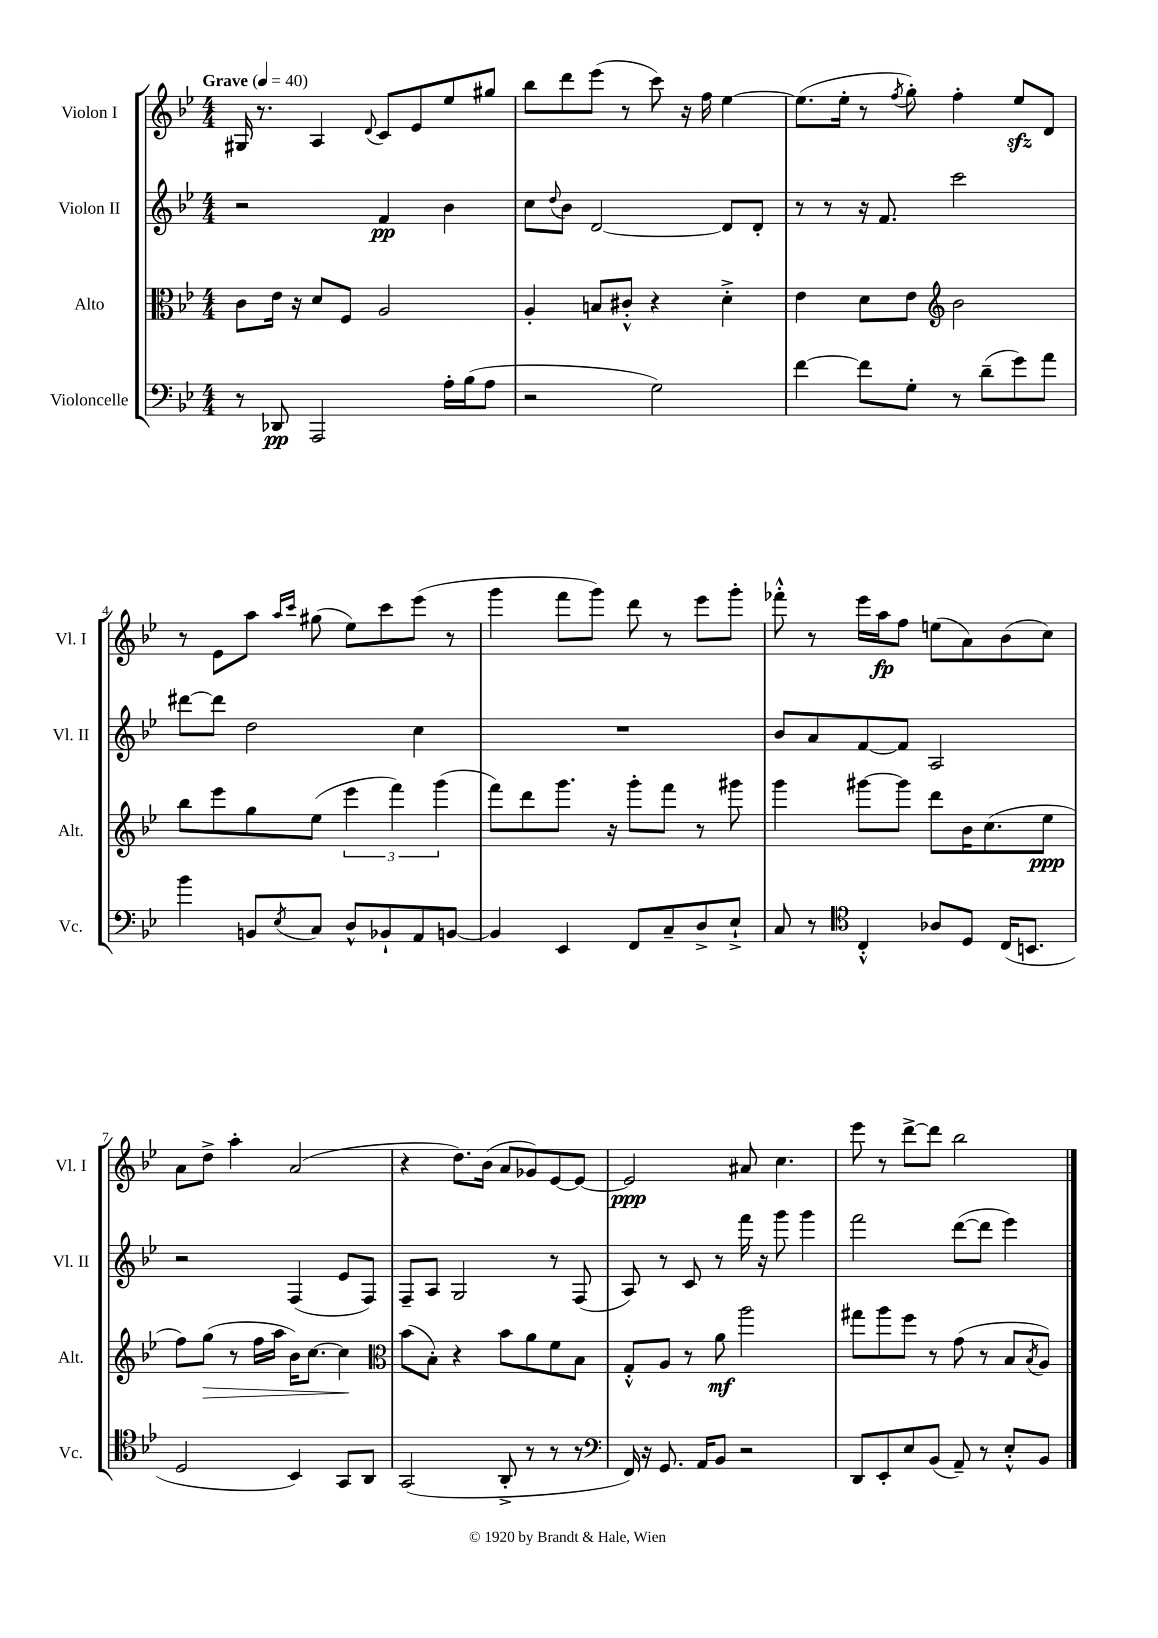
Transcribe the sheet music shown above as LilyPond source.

<<
\new StaffGroup <<
\new Staff = "s0" \with { instrumentName = "Violon I" shortInstrumentName = "Vl. I" } {
    \clef treble \key bes \major \numericTimeSignature \time 4/4 \tempo "Grave" 4 = 40
    gis16 r8. a4 \appoggiatura { d'8 } c'8 ees'8 ees''8 gis''8 |
    bes''8 d'''8 ees'''8( r8 c'''8) r16 f''16 ees''4~ |
    ees''8.( ees''16-. r8 \acciaccatura { f''8 } g''8-.) f''4-. ees''8\sfz d'8 |
    r8 ees'8 a''8 \grace { a''16 c'''16 } gis''8( ees''8) c'''8 ees'''8( r8 |
    g'''4 f'''8 g'''8) d'''8 r8 ees'''8 g'''8-. |
    fes'''8-.-^ r8 ees'''16 a''16\fp f''8 e''8( a'8) bes'8( c''8) |
    a'8 d''8-> a''4-. a'2( |
    r4 d''8.) bes'16( a'8 ges'8) ees'8~ ees'8~ |
    ees'2\ppp ais'8 c''4. |
    ees'''8 r8 d'''8~-> d'''8 bes''2 \bar "|." |
}
\new Staff = "s1" \with { instrumentName = "Violon II" shortInstrumentName = "Vl. II" } {
    \clef treble \key bes \major \numericTimeSignature \time 4/4
    r2 f'4\pp bes'4 |
    c''8 \appoggiatura { d''8 } bes'8 d'2~ d'8 d'8-. |
    r8 r8 r16 f'8. c'''2 |
    dis'''8~ dis'''8 d''2 c''4 |
    R1 |
    bes'8 a'8 f'8~ f'8 a2 |
    r2 f4( ees'8 f8) |
    f8-- a8 g2 r8 f8( |
    a8) r8 c'8 r8 f'''16 r16 g'''8 g'''4 |
    f'''2 d'''8~( d'''8 ees'''4) \bar "|." |
}
\new Staff = "s2" \with { instrumentName = "Alto" shortInstrumentName = "Alt." } {
    \clef alto \key bes \major \numericTimeSignature \time 4/4
    c'8 ees'16 r16 d'8 f8 a2 |
    a4-. b8 cis'8-.-^ r4 d'4-.-> |
    ees'4 d'8 ees'8 \clef treble bes'2 |
    bes''8 ees'''8 g''8 ees''8( \tuplet 3/2 { ees'''4 f'''4) g'''4( } |
    f'''8) d'''8 g'''8. r16 g'''8-. f'''8 r8 gis'''8 |
    g'''4 gis'''8~ gis'''8 d'''8 bes'16 c''8.( ees''8\ppp |
    f''8) g''8\>( r8 f''16 a''16 bes'16) c''8.~ c''4\! |
    \clef alto bes'8( bes8-.) r4 bes'8 a'8 f'8 bes8 |
    g8-.-^ a8 r8 a'8\mf a''2 |
    gis''8 a''8 f''8 r8 g'8( r8 bes8 \acciaccatura { bes8 } a8) \bar "|." |
}
\new Staff = "s3" \with { instrumentName = "Violoncelle" shortInstrumentName = "Vc." } {
    \clef bass \key bes \major \numericTimeSignature \time 4/4
    r8 des,8\pp a,,2 a16-. bes16( a8 |
    r2 g2) |
    f'4~ f'8 g8-. r8 d'8--( g'8) a'8 |
    bes'4 b,8 \acciaccatura { ees8 } c8 d8-^ bes,8-! a,8 b,8~ |
    b,4 ees,4 f,8 c8-- d8-> ees8-!-> |
    c8 r8 \clef tenor c4-.-^ aes8 d8 c16( b,8. |
    d2 bes,4) g,8 a,8 |
    g,2( a,8-.-> r8 r8 r8 |
    \clef bass f,16) r16 g,8. a,16 bes,8 r2 |
    d,8 ees,8-. ees8 bes,8( a,8--) r8 ees8-.-^ bes,8 \bar "|." |
}
>>
>>
